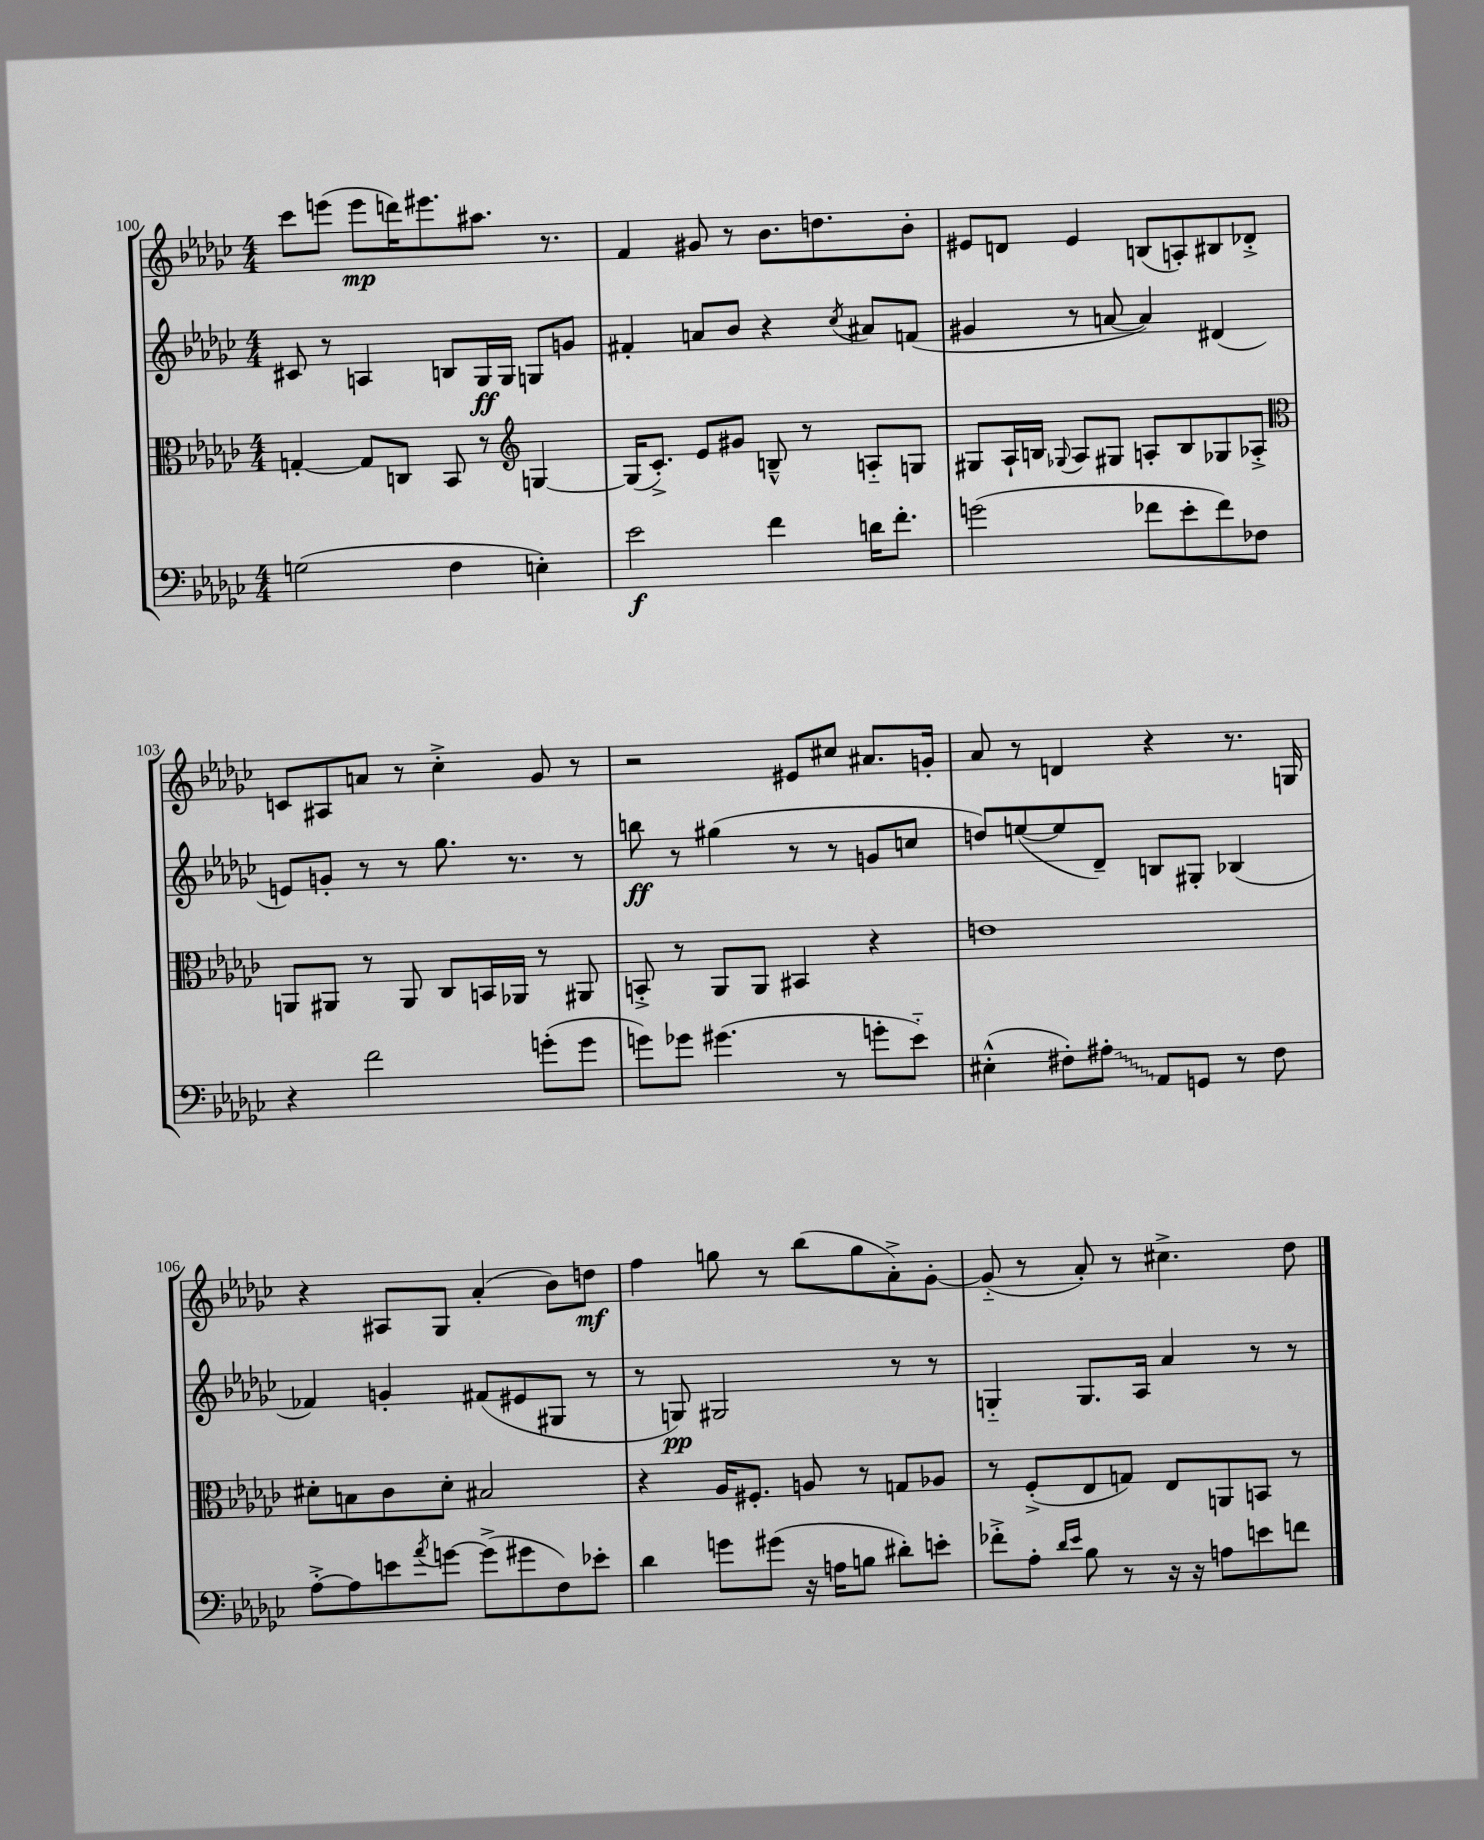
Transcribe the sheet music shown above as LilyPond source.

<<
\new StaffGroup <<
\new Staff = "s0" {
    \clef treble \key ges \major \numericTimeSignature \time 4/4
    ces'''8 e'''8( e'''8\mp d'''16) eis'''8. ais''8. r8. |
    f'4 gis'8 r8 bes'8. d''8. bes'8-. |
    eis'8 d'8 eis'4 b8( a8-.) bis8 des'8-.-> |
    c'8 ais8 a'8 r8 ces''4-.-> ges'8 r8 |
    r2 eis'8 cis''8 ais'8. g'16-. |
    aes'8 r8 d'4 r4 r8. g16 |
    r4 ais8 ges8 aes'4-.( bes'8) d''8\mf |
    f''4 g''8 r8 bes''8( g''8 aes'8-.->) ges'8~-. |
    ges'8-_( r8 aes'8-.) r8 cis''4.-> des''8 \bar "|." |
}
\new Staff = "s1" {
    \clef treble \key ges \major \numericTimeSignature \time 4/4
    cis'8 r8 a4 b8 ges16\ff ges16 g8 g'8 |
    fis'4-. a'8 bes'8 r4 \acciaccatura { ces''8 } ais'8 f'8( |
    gis'4 r8 a'8~ a'4) dis'4( |
    e'8) g'8-. r8 r8 ges''8. r8. r8 |
    b''8\ff r8 gis''4( r8 r8 g'8 c''8 |
    d''8) e''8~( e''8 des'8--) b8 gis8-. bes4( |
    fes'4) g'4-. fis'8( eis'8 gis8 r8 |
    r8 g8\pp) gis2 r8 r8 |
    g4-_ g8. aes16 aes'4 r8 r8 \bar "|." |
}
\new Staff = "s2" {
    \clef alto \key ges \major \numericTimeSignature \time 4/4
    g4~-. g8 c8 bes,8 r8 \clef treble g4~ |
    g16( ces'8.-.->) ees'8 gis'8 b8---^ r8 a8-_ g8 |
    gis8 aes16-! b16 \appoggiatura { ges8 } aes8 gis8 a8-. b8 ges8 aes8-.-> |
    \clef alto a,8 ais,8 r8 ais,8 ces8 b,16 aes,16 r8 ais,8 |
    b,8-.-> r8 aes,8 aes,8 bis,4 r4 |
    e'1 |
    dis'8-. b8 ces'8 dis'8-. bis2 |
    r4 aes16 fis8.-. a8 r8 g8 aes8 |
    r8 f8-.->( ees8 g8) ees8 a,8 b,8 r8 \bar "|." |
}
\new Staff = "s3" {
    \clef bass \key ges \major \numericTimeSignature \time 4/4
    g2( f4 e4-.) |
    ees'2\f f'4 d'16 f'8.-. |
    g'2( fes'8 ees'8-. fes'8) fes8 |
    r4 f'2 g'8-.( g'8 |
    g'8) ges'8 gis'4.( r8 g'8-. ees'8-_) |
    eis4-.-^( fis8-.) \once \override Glissando.style = #'zigzag ais8-.\glissando aes,8 g,8 r8 fis8 |
    aes8~-.-> aes8 e'8 \acciaccatura { aes'8 } g'8~ g'8->( gis'8 f8) ees'8-. |
    des'4 g'8 gis'8( r16 a16 b8 dis'8-.) e'8-. |
    fes'8-.-> aes8-. \grace { des'16 ees'16 } bes8 r8 r16 r16 a8 e'8 f'8 \bar "|." |
}
>>
>>
\layout { \context { \Score currentBarNumber = #100 } }
